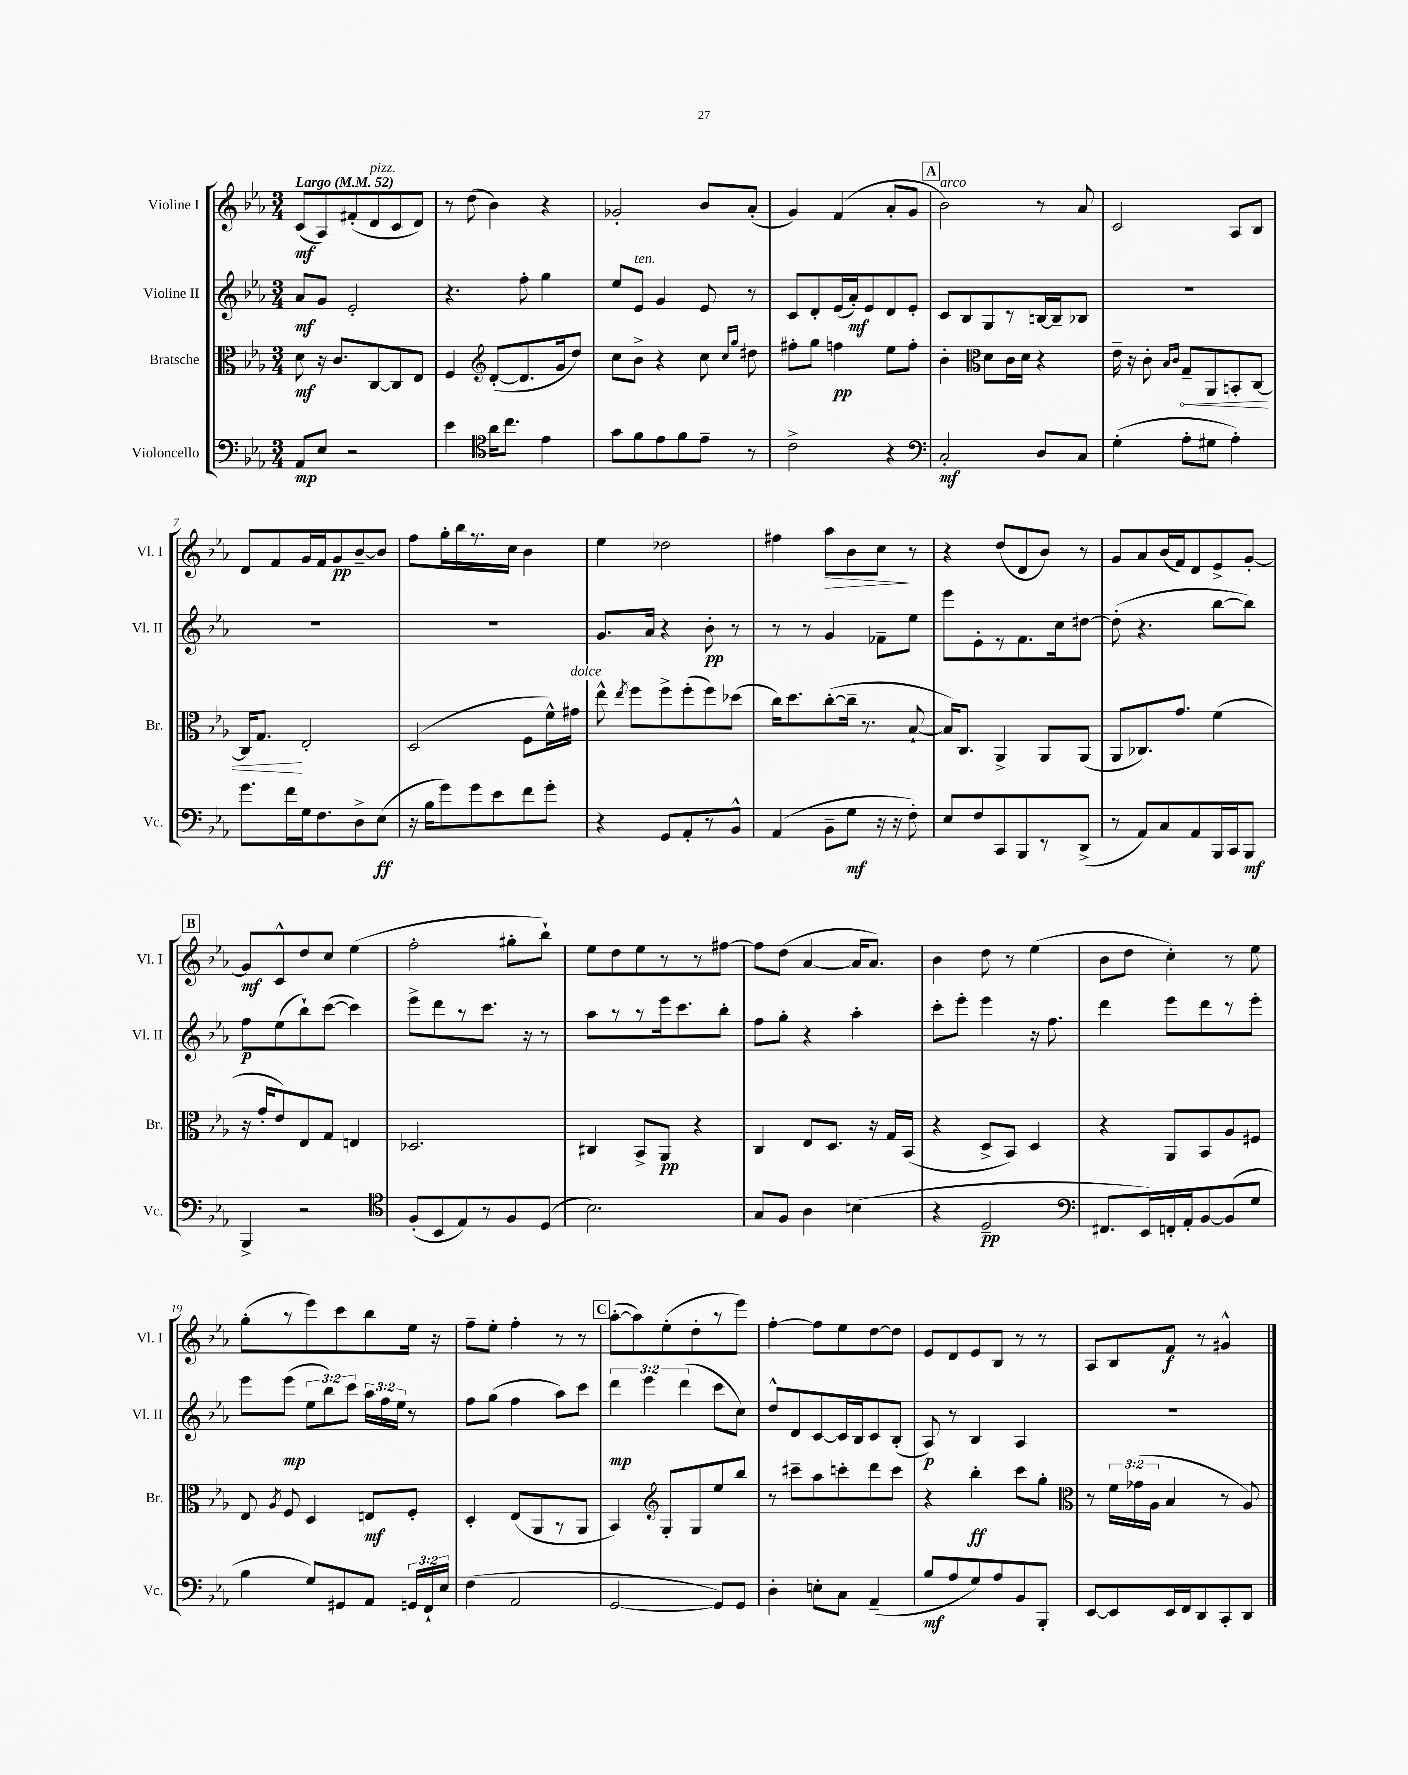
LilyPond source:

<<
\new StaffGroup <<
\new Staff = "s0" \with { instrumentName = "Violine I" shortInstrumentName = "Vl. I" } {
    \clef treble \key ees \major \numericTimeSignature \time 3/4 \tempo "Largo" 4 = 52
    \autoBeamOff c'8[\mf( aes8) fis'8-.( d'8^\markup { \italic "pizz." } c'8 d'8]) |
    r8 d''8( bes'4) r4 |
    ges'2-. bes'8[ aes'8]-.( |
    g'4) f'4( aes'8[-. g'8] |
    \mark \markup { \box "A" } bes'2^\markup { \italic "arco" }) r8 aes'8 |
    c'2 aes8[ bes8] |
    d'8[ f'8 g'16 f'16 g'8\pp bes'8~-- bes'8] |
    f''8[ g''16-. bes''16 r8. c''16] bes'4 |
    ees''4 des''2 |
    fis''4 aes''8[\> bes'8 c''8]\! r8 |
    r4 d''8[( d'8 bes'8]) r8 |
    g'8[ aes'8 bes'16( f'16) d'8 ees'8-> g'8]~-. |
    \mark \markup { \box "B" } g'8[\mf c'8-^ d''8 c''8] ees''4( |
    f''2-. gis''8[-. bes''8]-!) |
    ees''8[ d''8 ees''8 r8 r8 fis''8]~ |
    fis''8[ d''8]( aes'4~ aes'16[ aes'8.]) |
    bes'4 d''8 r8 ees''4( |
    bes'8[ d''8] c''4-.) r8 ees''8 |
    g''8[-.( r8 ees'''8) c'''8 bes''8 ees''16] r16 |
    f''8[-- ees''8]-. f''4-. r8 r8 |
    \mark \markup { \box "C" } aes''8[~-.( aes''8) ees''8-.( d''8-. r8 ees'''8]) |
    f''4~-. f''8[ ees''8 d''8~ d''8] |
    ees'8[ d'8 ees'8 bes8] r8 r8 |
    aes8[ bes8 f'8]\f r8 gis'4-^ \bar "|." |
}
\new Staff = "s1" \with { instrumentName = "Violine II" shortInstrumentName = "Vl. II" } {
    \clef treble \key ees \major \numericTimeSignature \time 3/4 \override Staff.TupletNumber.text = #tuplet-number::calc-fraction-text
    \autoBeamOff aes'8[\mf g'8] ees'2-. |
    r4. f''8-. g''4 |
    ees''8[ ees'8]^\markup { \italic "ten." } g'4 ees'8 r8 |
    c'8[ d'8-. ees'16( aes'16-.\mf) ees'8 d'8 ees'8]-. |
    \mark \markup { \box "A" } c'8[ bes8 g8 r8 b16~ b16-- bes8] |
    R2. |
    R2. |
    R2. |
    g'8.[ aes'16] r4 bes'8-.\pp r8 |
    r8 r8 g'4 fes'8[-- ees''8] |
    ees'''8[ ees'8-. r8 f'8. c''16 dis''8]~ |
    dis''8-.( r4. bes''8[~ bes''8]) |
    \mark \markup { \box "B" } f''8[\p ees''8( bes''8-!) c'''8]~( c'''4) |
    ees'''8[-> d'''8 r8 c'''8.] r16 r8 |
    aes''8[ r8 r8 ees'''16 c'''8. bes''8]-. |
    f''8[ g''8]-. r4 aes''4-. |
    c'''8[-. ees'''8]-. ees'''4 r16 f''8. |
    d'''4 ees'''8[ d'''8 r8 ees'''8]-. |
    ees'''8[ ees'''8]\mp( \tuplet 3/2 { ees''8[ bes''8) c'''8] } \tuplet 3/2 { aes''16[ f''16 ees''16] } r8 |
    f''8[ g''8]( f''4 aes''8[) c'''8] |
    \mark \markup { \box "C" } \tuplet 3/2 { d'''4\mp ees'''4 d'''4( } c'''8[ c''8]) |
    d''8[-^ d'8 c'8~ c'16 bes16 c'8 bes8]-.( |
    aes8\p) r8 bes4 aes4 |
    R2. \bar "|." |
}
\new Staff = "s2" \with { instrumentName = "Bratsche" shortInstrumentName = "Br." } {
    \clef alto \key ees \major \numericTimeSignature \time 3/4 \override Staff.TupletNumber.text = #tuplet-number::calc-fraction-text
    \autoBeamOff d'8\mf r16 c'8.[ c8~ c8 ees8] |
    f4 \clef treble d'8[~-.( d'8. g'16 d''8]) |
    c''8[ bes'8]-> r4 c''8 \grace { c''16[ g''16] } dis''8 |
    fis''8[-. g''8] f''4\pp ees''8[ f''8]-. |
    \mark \markup { \box "A" } bes'4-. \clef alto d'8[ c'16 d'16] r4 |
    ees'16-- r16 c'8-. \grace { bes16[ c'16] } \once \override Hairpin.circled-tip = ##t g8[--\< aes,8 b,8-. c8]~ |
    c16[ g8.]\! ees2-. |
    d2( f8[ f'16-^) gis'16]^\markup { \italic "dolce" } |
    ees''8-^ \acciaccatura { ees''8 } f''8[ f''8-> f''8-.( f''8) des''8]( |
    c''16[) d''8. c''8~-.( c''16]-- r8. bes8~-! |
    bes16[) c8.] aes,4-> aes,8[ aes,8]( |
    aes,8[ ces8.) g'8.] f'4( |
    \mark \markup { \box "B" } r16 g'16[-. ees'8) ees8 g8] e4 |
    des2. |
    cis4 bes,8[-> aes,8]\pp r4 |
    c4 ees8[ d8.] r16 g16[ bes,16]( |
    r4 d8[-> bes,8]) d4 |
    r4 aes,8[ bes,8 aes8 fis8] |
    ees8 \acciaccatura { aes8 } f8 d4 e8[\mf f8]-. |
    d4-. ees8[( aes,8 r8 aes,8] |
    \mark \markup { \box "C" } bes,4) \clef treble g8[-. g8 ees''8 bes''8] |
    r8 cis'''8[-- aes''8 c'''8-. d'''8 c'''8] |
    r4 bes''4-.\ff c'''8[ g''8]-. |
    \clef alto r8 \tuplet 3/2 { f'16[ ges'16( aes16] } bes4 r8 aes8) \bar "|." |
}
\new Staff = "s3" \with { instrumentName = "Violoncello" shortInstrumentName = "Vc." } {
    \clef bass \key ees \major \numericTimeSignature \time 3/4 \override Staff.TupletNumber.text = #tuplet-number::calc-fraction-text
    \autoBeamOff aes,8[\mp ees8] r2 |
    ees'4 \clef tenor aes'16[ c''8.] ees'4 |
    g'8[ f'8 ees'8 f'8 ees'8]-- r8 |
    c'2-> r4 |
    \mark \markup { \box "A" } \clef bass c2-.\mf d8[ c8] |
    g4-.( aes8[-. gis8] aes4-.) |
    g'8.[ f'16 g16 f8. d8-> ees8]\ff( |
    r16 bes16[ g'8) g'8 ees'8 f'8 g'8]-. |
    r4 g,8[ aes,8-. r8 bes,8]-^ |
    aes,4( bes,8[-- g8]\mf r16 r16 f8-.) |
    ees8[ f8 c,8 bes,,8 r8 d,8]->( |
    r8 aes,8[) c8 aes,8 bes,,16 c,16 bes,,8]\mf |
    \mark \markup { \box "B" } bes,,4-> r2 |
    \clef tenor f8[-.( bes,8 ees8) r8 f8 d8]( |
    bes2.) |
    g8[ f8] aes4 b4( |
    r4 d2--\pp |
    \clef bass fis,8.[ ees,16) f,16-. aes,16-. bes,8~ bes,8( g8] |
    bes4 g8[) gis,8 aes,8] \tuplet 3/2 { g,16[ f,16-! ees16] } |
    f4( aes,2 |
    \mark \markup { \box "C" } g,2~ g,8[) g,8] |
    d4-. e8[-. c8] aes,4--( |
    bes8[\mf aes8 g8) aes8 bes,8 bes,,8]-. |
    ees,8[~ ees,8 ees,16 f,16 d,8 c,8-. d,8] \bar "|." |
}
>>
>>
